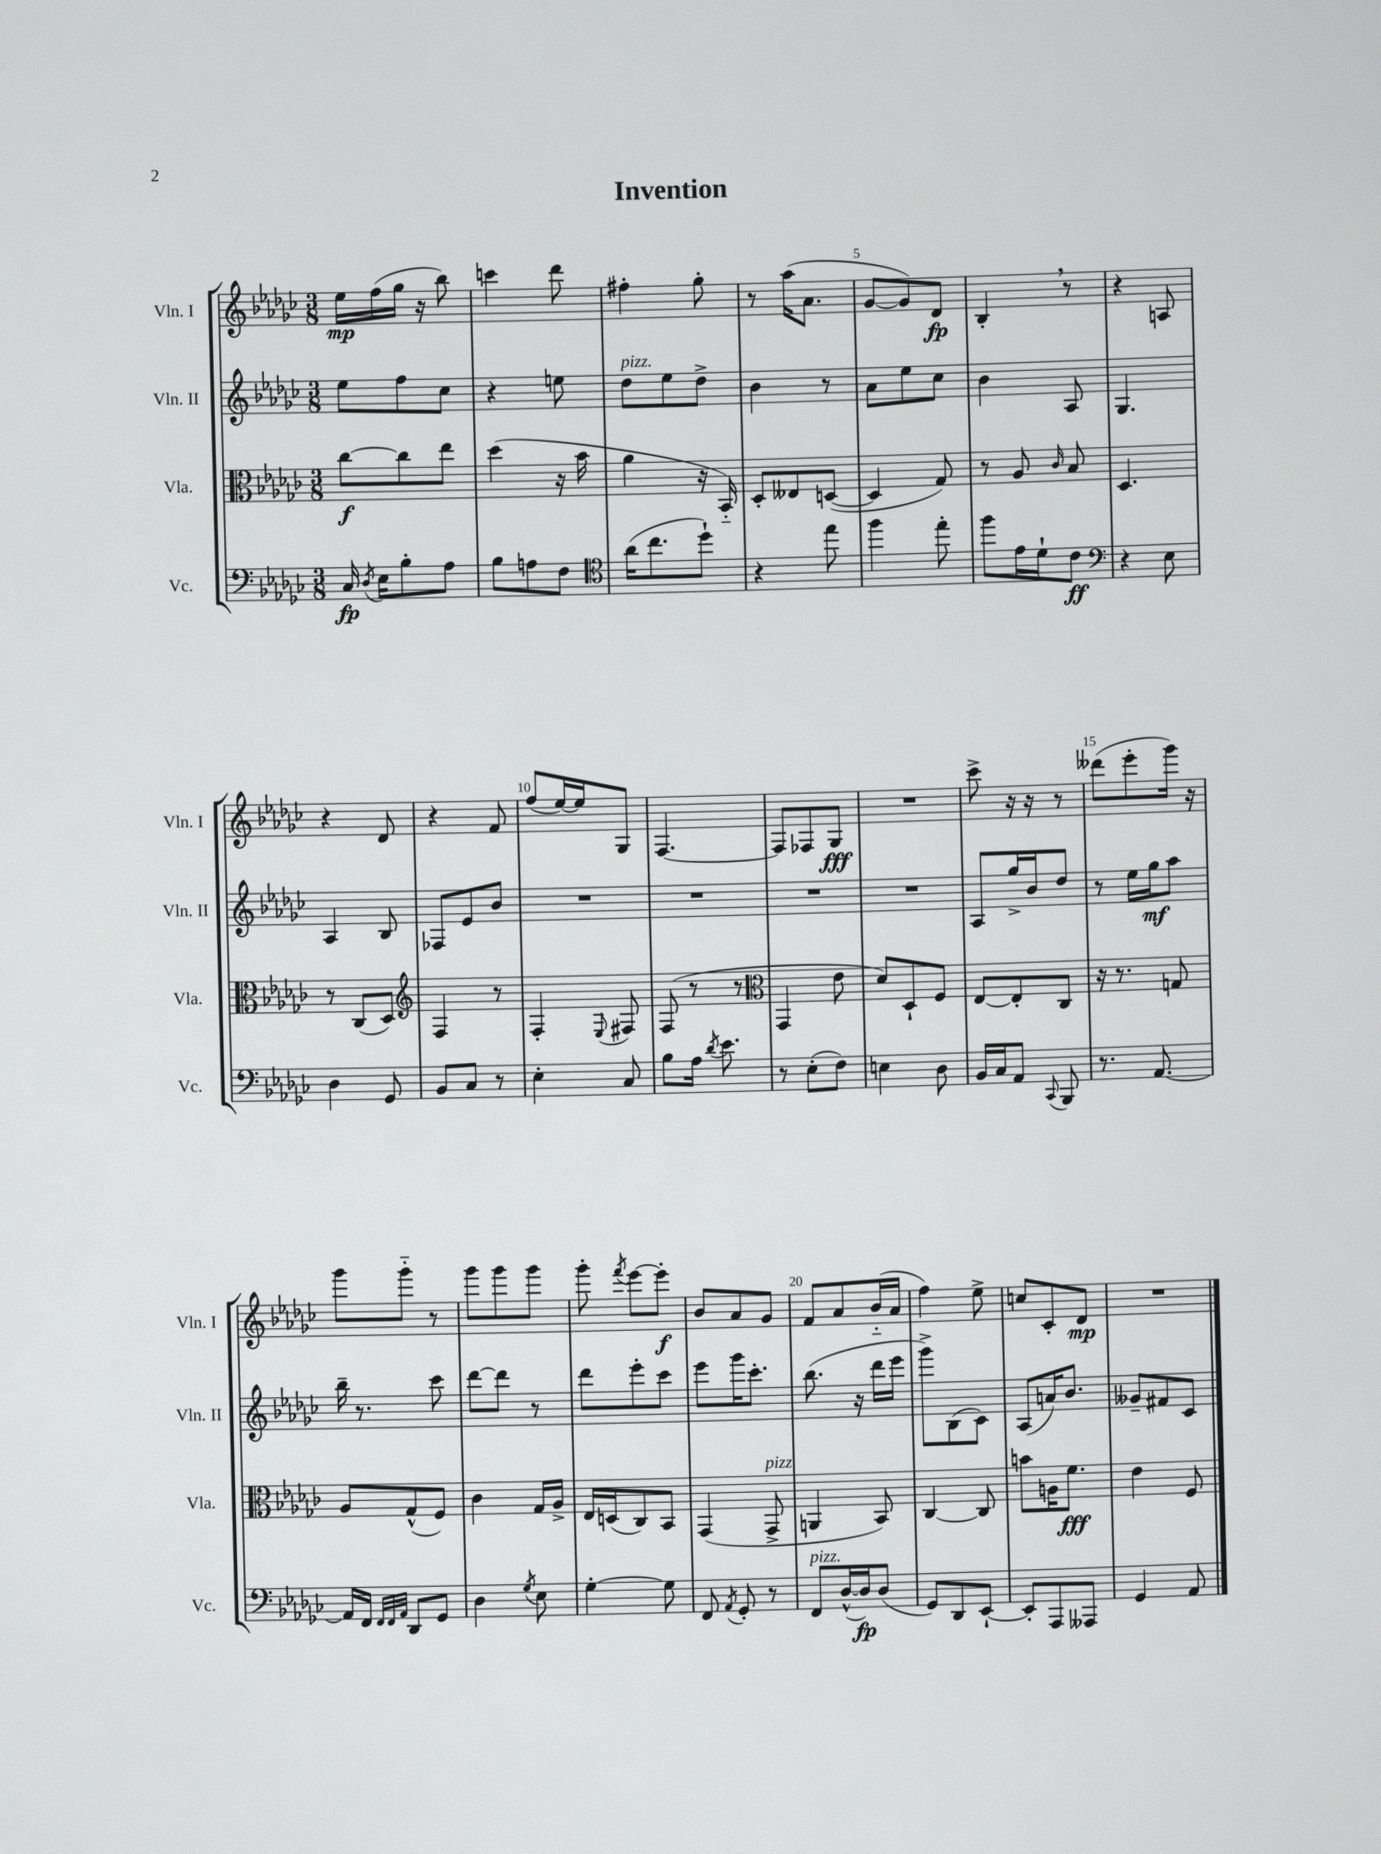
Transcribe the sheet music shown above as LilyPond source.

\header { title = "Invention" }
<<
\new StaffGroup <<
\new Staff = "s0" \with { instrumentName = "Vln. I" shortInstrumentName = "Vln. I" } {
    \clef treble \key ges \major \numericTimeSignature \time 3/8
    \autoBeamOff ees''16[\mp f''16( ges''16] r16 bes''8) |
    c'''4 des'''8 |
    fis''4-. ges''8-. |
    r8 aes''16[( aes'8.] |
    ges'8[~ ges'8) des'8]\fp |
    bes4-. \breathe r8 |
    r4 a8 |
    r4 des'8 |
    r4 f'8 |
    f''8[( ees''16~) ees''16 ges8] |
    f4.~ |
    f8[ fes8 ges8]\fff |
    R4. |
    ces'''8-> r16 r16 r8 |
    deses'''8[( ees'''8-. ges'''16]) r16 |
    ges'''8[ ges'''8]-_ r8 |
    ges'''8[ ges'''8 ges'''8] |
    ges'''8-. \acciaccatura { f'''8 } ees'''8[~ ees'''8]-.\f |
    bes'8[ aes'8 ges'8] |
    f'8[ aes'8 bes'16-_( aes'16] |
    f''4) ees''8-> |
    c''8[ ces'8-. des'8]\mp |
    R4. \bar "|." |
}
\new Staff = "s1" \with { instrumentName = "Vln. II" shortInstrumentName = "Vln. II" } {
    \clef treble \key ges \major \numericTimeSignature \time 3/8
    \autoBeamOff ees''8[ f''8 ces''8] |
    r4 e''8 |
    des''8[^\markup { \italic "pizz." } ees''8 des''8]-> |
    bes'4 r8 |
    aes'8[ ees''8 ces''8] |
    bes'4 aes8 |
    ges4. |
    aes4 bes8 |
    fes8[ ees'8 bes'8] |
    R4. |
    R4. |
    R4. |
    R4. |
    aes8[ ges''16-> bes'16 des''8] |
    r8 ees''16[ ges''16\mf aes''8] |
    bes''16-- r8. ces'''8 |
    des'''8[~ des'''8] r8 |
    des'''8[ ees'''8-. ces'''8] |
    ees'''8[ ges'''16 ces'''8.]-. |
    bes''8.( r16 des'''16[ ees'''16] |
    ges'''8[->) bes8( ces'8]) |
    aes8[( a'16) bes'8.] |
    geses'8[-- fis'8 ces'8] \bar "|." |
}
\new Staff = "s2" \with { instrumentName = "Vla." shortInstrumentName = "Vla." } {
    \clef alto \key ges \major \numericTimeSignature \time 3/8
    \autoBeamOff ces''8[~\f ces''8 ees''8] |
    des''4( r16 bes'16 |
    aes'4 r16 bes,16-_) |
    des8[-. eeses8 d8]~( |
    d4 ges8) |
    r8 aes8 \grace { ces'16 } bes8 |
    des4. |
    r8 ces8[( des8]) |
    \clef treble f4 r8 |
    f4-. \appoggiatura { ees8 } fis8 |
    f8( r8 r8 |
    \clef alto ges,4 ees'8 |
    des'8[) des8-! f8] |
    ees8[~ ees8-. ces8] |
    r16 r8. g8 |
    aes8[ ges8-^( f8]) |
    ces'4 ges16[ aes16]-> |
    ees16[ d16( ces8) bes,8] |
    ges,4( ges,8->^\markup { \italic "pizz." } |
    a,4 bes,8) |
    ces4~ ces8 |
    b'8[ a16 f'8.]\fff |
    ees'4 f8 \bar "|." |
}
\new Staff = "s3" \with { instrumentName = "Vc." shortInstrumentName = "Vc." } {
    \clef bass \key ges \major \numericTimeSignature \time 3/8
    \autoBeamOff ces16\fp \acciaccatura { des8 } ees16[ bes8-. aes8] |
    bes8[ a8 f8] |
    \clef tenor aes'16[( ces''8. des''8]-!) |
    r4 ees''8 |
    f''4 ees''8-. |
    f''8[ ees'16 des'16-! ces'8]\ff |
    \clef bass r4 ees8 |
    des4 ges,8 |
    bes,8[ ces8] r8 |
    ees4-. ces8 |
    bes8[ aes16] \acciaccatura { des'8 } ees'8. |
    r8 ees8[-.( f8]) |
    e4 des8 |
    bes,16[ ces16 aes,8] \appoggiatura { ces,8 } bes,,8 |
    r8. aes,8.~ |
    aes,16[ f,16] \grace { f,32[ f,32 aes,32] } des,8[ ges,8] |
    des4 \acciaccatura { ges8 } ees8 |
    ges4~-. ges8 |
    f,8 \acciaccatura { aes,8 } ges,8-. r8 |
    f,8[^\markup { \italic "pizz." } des16~-^( des16\fp) des8]( |
    ges,8[) des,8 ees,8]~-! |
    ees,8[-. aes,,8 aeses,,8] |
    ges,4 aes,8 \bar "|." |
}
>>
>>
\layout { \context { \Score \override BarNumber.break-visibility = ##(#f #t #t) barNumberVisibility = #(every-nth-bar-number-visible 5) } }
